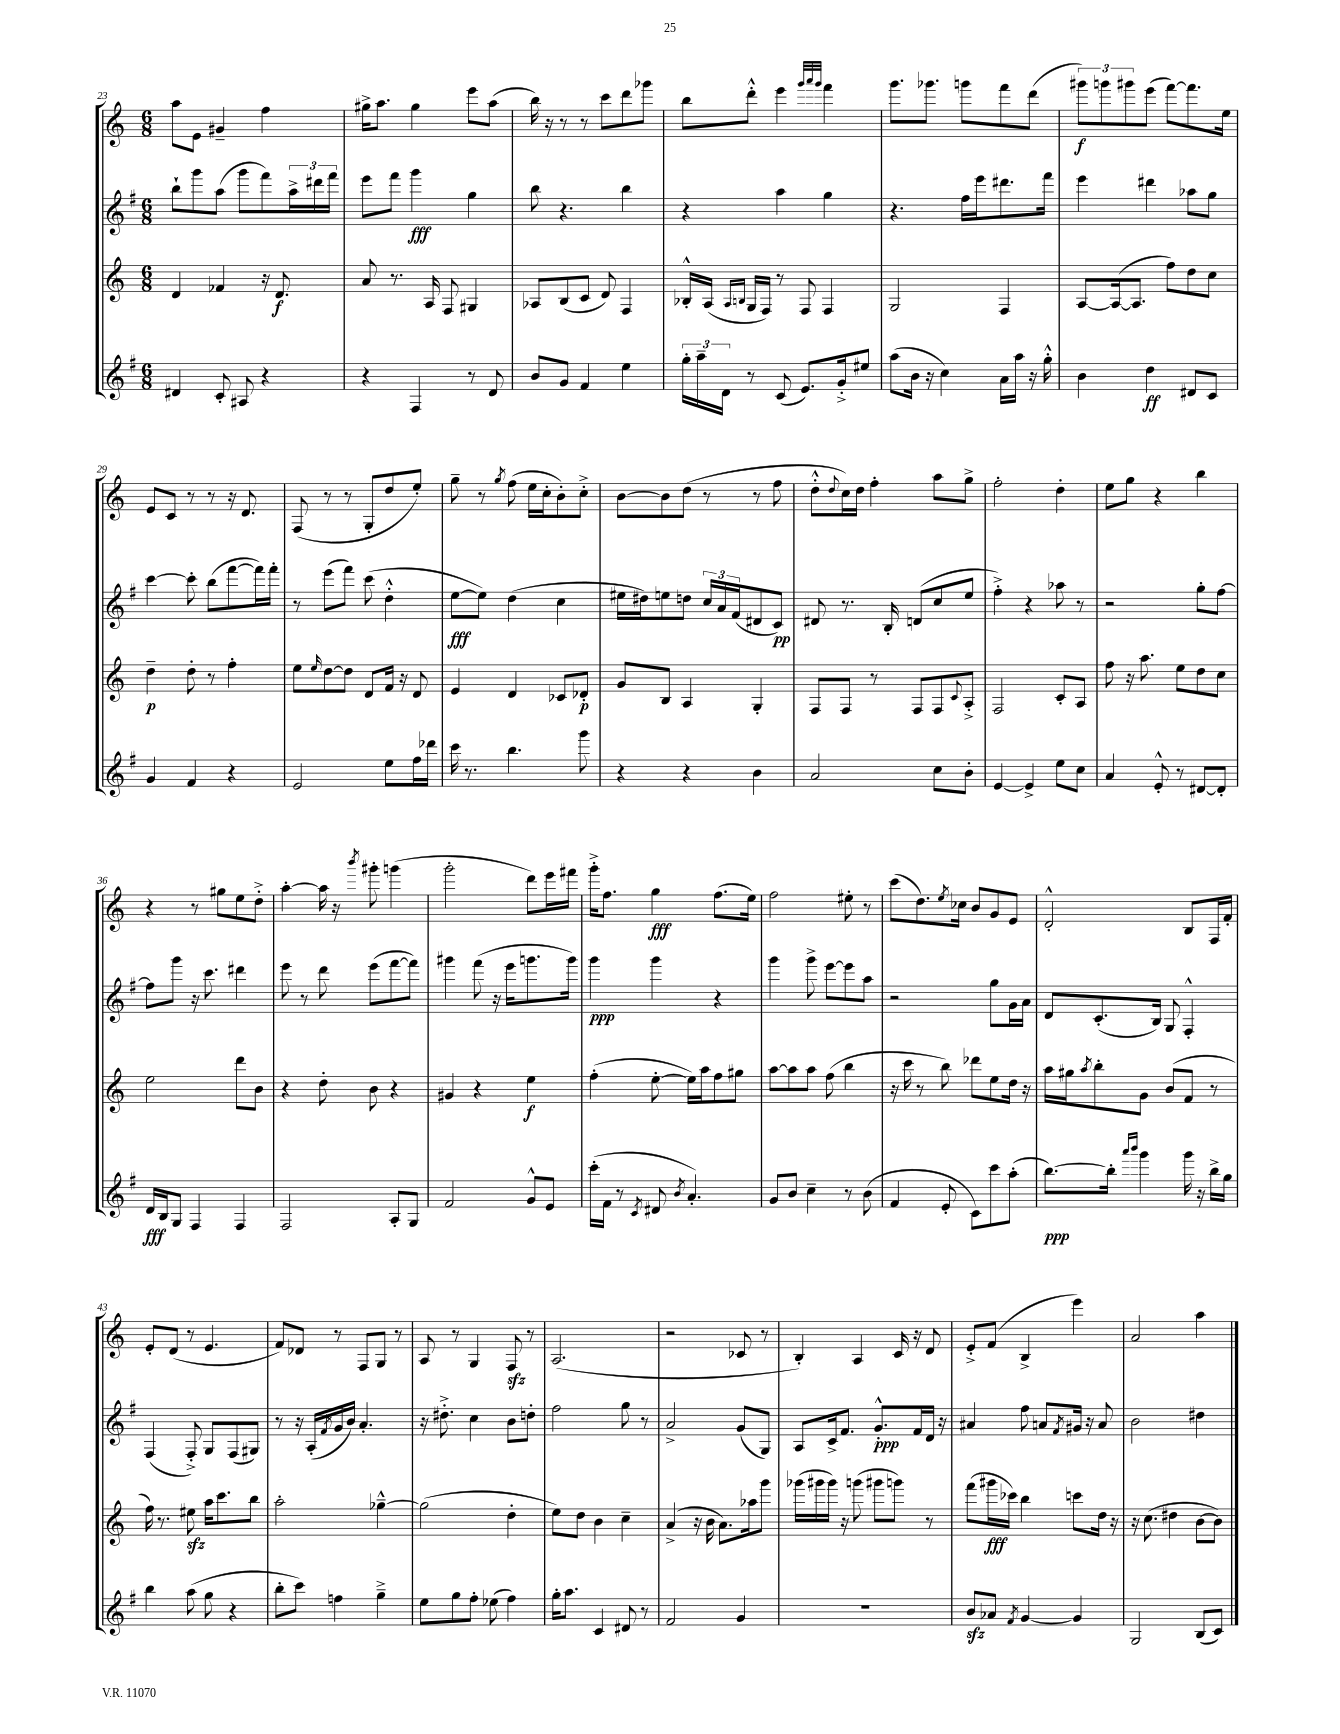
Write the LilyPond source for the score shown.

<<
\new StaffGroup <<
\new Staff = "s0" {
    \clef treble \key c \major \numericTimeSignature \time 6/8
    a''8 e'8 gis'4-- f''4 |
    gis''16-> a''8. gis''4 e'''8 a''8( |
    b''16) r16 r8 r8 c'''8 d'''8 ges'''8 |
    b''8 d'''8-.-^ e'''4 \grace { g'''32 a'''32 g'''32 } f'''4 |
    g'''8. ges'''8. g'''8 f'''8 d'''8( |
    \tuplet 3/2 { gis'''8\f) g'''8 gis'''8 } e'''8( f'''8~) f'''8. e''16 |
    e'8 c'8 r8 r8 r16 d'8. |
    f8( r8 r8 g8-. d''8 e''8-.) |
    g''8-- r8 \acciaccatura { g''8 } f''8( e''16 c''16-. b'8-.) c''8-.-> |
    b'8~ b'8 d''8( r8 r8 f''8 |
    d''8-.-^ \appoggiatura { d''8 } c''16) d''16 f''4-. a''8 g''8-> |
    f''2-. d''4-. |
    e''8 g''8 r4 b''4 |
    r4 r8 gis''8 e''8 d''8-.-> |
    a''4~-. a''16 r16 \acciaccatura { b'''8 } gis'''8-. g'''4( |
    g'''2-. d'''8) e'''16 fis'''16 |
    g'''16-.-> f''8. g''4\fff f''8.( e''16) |
    f''2 eis''8-. r8 |
    c'''8( d''8.) \acciaccatura { e''8 } ces''16 b'8 g'8 e'8 |
    d'2-.-^ b8 f16 f'16-. |
    e'8-. d'8( r8 e'4. |
    f'8) des'8 r8 f8 g8 r8 |
    a8 r8 g4 f8\sfz r8 |
    a2.( |
    r2 ces'8 r8 |
    b4-.) a4 c'16 r16 d'8 |
    e'8-.-> f'8( b4-> e'''4) |
    a'2 a''4 \bar "|." |
}
\new Staff = "s1" {
    \clef treble \key g \major \numericTimeSignature \time 6/8
    b''8-! g'''8 a''8( g'''8 fis'''8) \tuplet 3/2 { a''16-> dis'''16 fis'''16 } |
    e'''8 fis'''8 g'''4\fff g''4 |
    b''8 r4. b''4 |
    r4 a''4 g''4 |
    r4. fis''16 e'''16 dis'''8. fis'''16 |
    e'''4 dis'''4 aes''8 g''8 |
    c'''4~ c'''8-. b''8( fis'''8~ fis'''16) fis'''16-. |
    r8 e'''8( fis'''8) c'''8( d''4-.-^ |
    e''8~\fff e''8) d''4( c''4 |
    eis''16 dis''16) e''8 d''8 \tuplet 3/2 { c''16 a'16 fis'16( } dis'8 c'8\pp) |
    dis'8 r8. b16-. d'8( c''8 e''8 |
    fis''4-.->) r4 aes''8 r8 |
    r2 g''8-. fis''8~ |
    fis''8 g'''8 r16 c'''8. dis'''4 |
    e'''8 r8 d'''8 e'''8( fis'''8~ fis'''8) |
    gis'''4 fis'''8( r16 e'''16 g'''8. g'''16) |
    g'''4\ppp g'''4 r4 |
    g'''4 g'''8-> e'''8~ e'''8 a''8 |
    r2 g''8 g'16 a'16 |
    d'8 c'8.-.( b16) g8 fis4-.-^ |
    fis4( fis8-.->) g8 fis8( gis8) |
    r8 r16 a16-.( \acciaccatura { fis'8 } g'16 b'16) a'4.-. |
    r16 dis''8.-.-> c''4 b'8 d''8-. |
    fis''2 g''8 r8 |
    a'2-> g'8( g8) |
    a8 c'16-> fis'8. g'8.-.-^\ppp fis'16 d'16 r16 |
    ais'4 fis''8 a'8 \acciaccatura { fis'8 } gis'16 r16 a'8 |
    b'2 dis''4 \bar "|." |
}
\new Staff = "s2" {
    \clef treble \key c \major \numericTimeSignature \time 6/8
    d'4 fes'4 r16 d'8.\f |
    a'8 r8. a16 f8 gis4 |
    aes8 b8( c'8 d'8) f4 |
    bes16-.-^ a16( \grace { a16 b16 } g16 f16) r8 f8 f4 |
    g2 f4 |
    a8~ a16~( a8. f''8) d''8 c''8 |
    d''4--\p d''8-. r8 f''4-. |
    e''8 \grace { e''16 } d''8~ d''8 d'8 f'16 r16 d'8 |
    e'4 d'4 ces'8 des'8-.\p |
    g'8 b8 a4 g4-. |
    f8 f8 r8 f8 f8 \appoggiatura { c'8 } a8-.-> |
    f2 c'8-. a8 |
    f''8 r16 a''8. e''8 d''8 c''8 |
    e''2 d'''8 b'8 |
    r4 d''8-. b'8 r4 |
    gis'4 r4 e''4\f |
    f''4-.( e''8~-. e''16) a''16 f''8 gis''8 |
    a''8~ a''8 a''8 f''8( b''4 |
    r16 c'''16 r8 b''8) des'''8 e''8 d''16 r16 |
    a''16 gis''16 \acciaccatura { a''8 } b''8-. g'8 b'8( f'8 r8 |
    f''16) r8. eis''8\sfz a''16 c'''8. b''8 |
    a''2-. ges''4~---^ |
    ges''2( d''4-. |
    e''8) d''8 b'4 c''4-- |
    a'4->( r16 b'16 a'8.) aes''16 g'''8 |
    ges'''16( gis'''16 gis'''16) r16 g'''8( gis'''8 g'''8) r8 |
    f'''8( gis'''16\fff ces'''16) b''4 c'''8 d''16 r16 |
    r16 c''8.( dis''4 b'8~ b'8) \bar "|." |
}
\new Staff = "s3" {
    \clef treble \key g \major \numericTimeSignature \time 6/8
    dis'4 c'8-. ais8 r4 |
    r4 fis4 r8 d'8 |
    b'8 g'8 fis'4 e''4 |
    \tuplet 3/2 { g''16-. a''16-- d'16 } r8 c'8( e'8.) g'16-.-> eis''8 |
    a''8( b'16 r16 c''4) a'16 a''16 r16 g''16-.-^ |
    b'4 d''4\ff dis'8 c'8 |
    g'4 fis'4 r4 |
    e'2 e''8 fis''16 des'''16 |
    c'''16 r8. b''4. g'''8 |
    r4 r4 b'4 |
    a'2 c''8 b'8-. |
    e'4~ e'4-> e''8 c''8 |
    a'4 e'8-.-^ r8 dis'8~ dis'8-. |
    d'16\fff b16 g8 fis4 fis4 |
    fis2 a8-. g8 |
    fis'2 g'8-^ e'8 |
    c'''16-.( fis'16 r8 \acciaccatura { c'8 } dis'8 \acciaccatura { b'8 } a'4.-.) |
    g'8 b'8 c''4-- r8 b'8( |
    fis'4 e'8-. c'8) c'''8 a''8-.( |
    b''8.~\ppp) b''16-. \grace { a'''16 b'''16 } g'''4 g'''16 r16 b''16-> g''16 |
    b''4 a''8( g''8 r4 |
    b''8-. c'''8) f''4 g''4---> |
    e''8 g''8 fis''8-. ees''8( fis''4) |
    g''16-. a''8. c'4 dis'8 r8 |
    fis'2 g'4 |
    R2. |
    b'8\sfz aes'8 \acciaccatura { fis'8 } g'4~ g'4 |
    g2 b8( c'8) \bar "|." |
}
>>
>>
\layout { \context { \Score currentBarNumber = #23 } }
